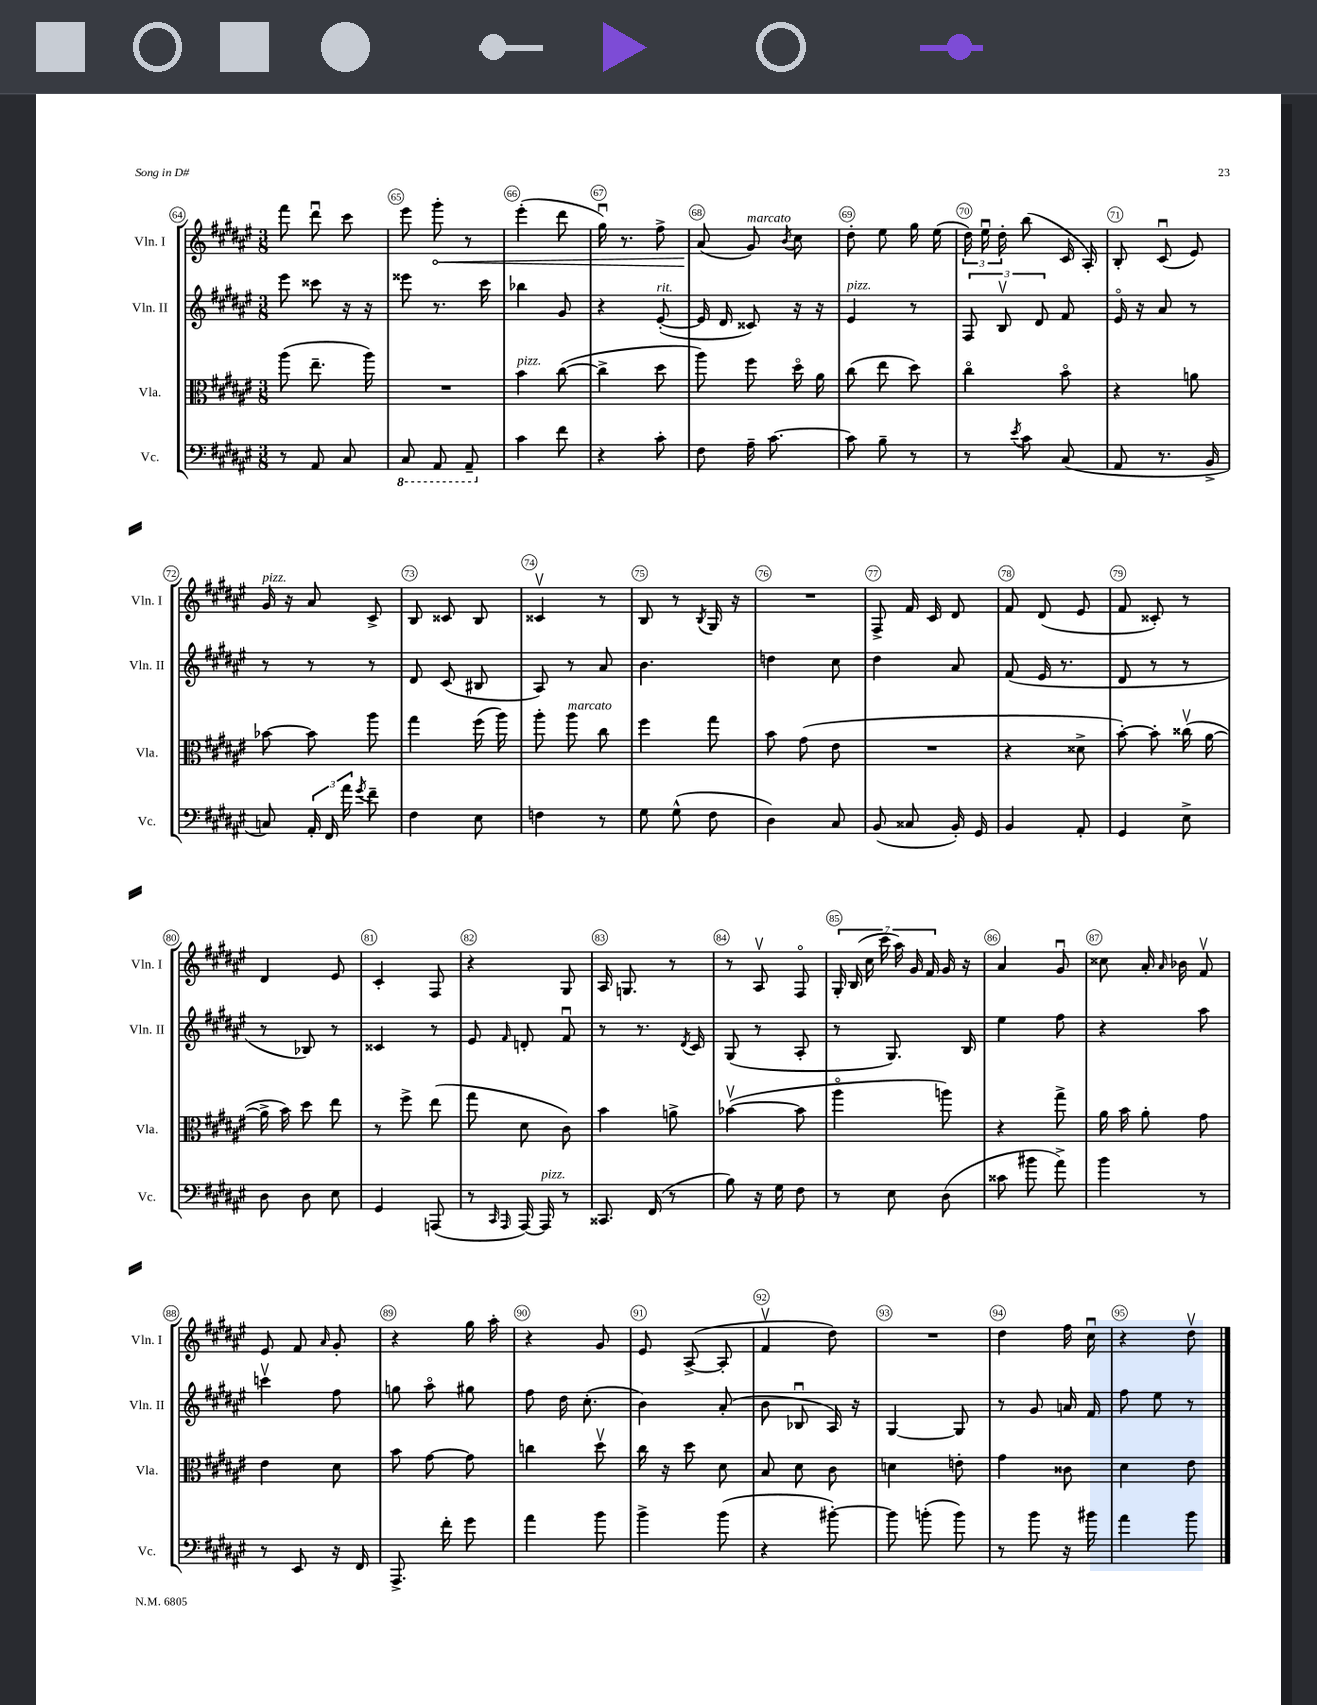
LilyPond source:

<<
\new StaffGroup <<
\new Staff = "s0" \with { instrumentName = "Vln. I" shortInstrumentName = "Vln. I" } {
    \clef treble \key fis \major \numericTimeSignature \time 3/8
    \autoBeamOff fis'''8 dis'''8\downbow cis'''8 |
    eis'''8 \once \override Hairpin.circled-tip = ##t gis'''8-.\< r8 |
    eis'''4-.( dis'''8 |
    gis''16\downbow) r8. fis''8-> |
    ais'8\!( gis'8^\markup { \italic "marcato" }) \acciaccatura { b'8 } cis''8 |
    dis''8-. eis''8 gis''16 eis''16( |
    \tuplet 3/2 { dis''16) eis''16\downbow dis''16-. } b''8( cis'16 ais16-.) |
    b8-. cis'8\downbow( eis'8) |
    gis'16^\markup { \italic "pizz." } r16 ais'8 cis'8-> |
    b8 cisis'8 b8 |
    cisis'4\upbow r8 |
    b8 r8 \acciaccatura { b8 } gis16 r16 |
    R4. |
    fis8-> fis'16 cis'16 dis'8 |
    fis'8 dis'8( eis'8 |
    fis'8 cisis'8-.) r8 |
    dis'4 eis'8 |
    cis'4-. fis8 |
    r4 gis8 |
    ais16 g8. r8 |
    r8 ais8\upbow fis8\flageolet |
    \tuplet 7/4 { gis16-. b16( cis''16 cis'''16 ais''16) gis'16 fis'16 } gis'16 r16 |
    ais'4 gis'8\downbow |
    cisis''8 ais'16-. \grace { ais'16 } bes'16 fis'8\upbow |
    eis'8 fis'8 \grace { ais'16 } gis'8-. |
    r4 gis''16 ais''16-. |
    r4 gis'8 |
    eis'8 ais8~->( ais8-. |
    fis'4\upbow dis''8) |
    R4. |
    dis''4 fis''16 cis''16\downbow |
    r4 dis''8\upbow \bar "|." |
}
\new Staff = "s1" \with { instrumentName = "Vln. II" shortInstrumentName = "Vln. II" } {
    \clef treble \key fis \major \numericTimeSignature \time 3/8
    \autoBeamOff eis'''8 cisis'''8 r16 r16 |
    eisis'''8 r8. cis'''16 |
    bes''4 gis'8 |
    r4 eis'8~-.^\markup { \italic "rit." }( |
    eis'16 dis'16 cisis'8) r16 r16 |
    eis'4^\markup { \italic "pizz." } r8 |
    \tuplet 3/2 { fis8 b8\upbow dis'8 } fis'8 |
    eis'16\flageolet r16 ais'8 r8 |
    r8 r8 r8 |
    dis'8 cis'8( bis8 |
    ais8) r8 ais'8 |
    b'4. |
    d''4 cis''8 |
    dis''4 ais'8 |
    fis'8( eis'16 r8. |
    dis'8 r8 r8 |
    r8 bes8) r8 |
    cisis'4 r8 |
    eis'8 \grace { fis'16 } d'8-. fis'8\downbow |
    r8 r8. \acciaccatura { dis'8 } cis'16 |
    gis8( r8 ais8-. |
    r8 gis8.) b16 |
    eis''4 fis''8 |
    r4 ais''8 |
    c'''4\upbow fis''8 |
    g''8 ais''8\flageolet gis''8 |
    fis''8 dis''16 cis''8.-.( |
    b'4) ais'8-.( |
    b'8 bes8\downbow ais16) r16 |
    gis4~ gis8 |
    r8 gis'8 a'16 fis'16 |
    fis''8 eis''8 r8 \bar "|." |
}
\new Staff = "s2" \with { instrumentName = "Vla." shortInstrumentName = "Vla." } {
    \clef alto \key fis \major \numericTimeSignature \time 3/8
    \autoBeamOff ais''8( eis''8.-- ais''16) |
    R4. |
    b'4^\markup { \italic "pizz." } cis''8~( |
    cis''4-> dis''8 |
    ais''8) fis''8 dis''16\flageolet ais'16 |
    cis''8( eis''8 dis''8) |
    cis''4\flageolet b'8\flageolet |
    r4 a'8 |
    bes'8~ bes'8 ais''8 |
    gis''4 fis''16( ais''16) |
    ais''8-. ais''8^\markup { \italic "marcato" } cis''8 |
    fis''4 gis''8 |
    b'8 gis'8( eis'8 |
    R4. |
    r4 disis'8-> |
    b'8~-.) b'8-. cisis''16\upbow( ais'16~ |
    ais'16-> b'16) dis''8 eis''8 |
    r8 fis''8-> eis''8( |
    gis''8 dis'8 cis'8) |
    b'4 a'8-> |
    bes'4~\upbow( bes'8 |
    ais''4\flageolet a''8) |
    r4 gis''8-> |
    ais'16 b'16 ais'8-. gis'8 |
    eis'4 dis'8 |
    b'8 gis'8~ gis'8 |
    c''4 dis''8\upbow |
    cis''16 r16 dis''8 dis'8 |
    b8 dis'8 cis'8 |
    d'4 e'8-. |
    gis'4 cisis'8 |
    dis'4 eis'8 \bar "|." |
}
\new Staff = "s3" \with { instrumentName = "Vc." shortInstrumentName = "Vc." } {
    \clef bass \key fis \major \numericTimeSignature \time 3/8
    \autoBeamOff r8 ais,8 cis8 |
    \ottava #-1 cis,8 ais,,8 ais,,8-- \ottava #0 |
    cis'4 fis'8 |
    r4 cis'8-. |
    fis8 ais16-- cis'8.~ |
    cis'8 b8-- r8 |
    r8 \acciaccatura { eis'8 } cis'8 cis8( |
    ais,8 r8. b,16-> |
    c8) \tuplet 3/2 { ais,16-. fis,16 ais'16 } \acciaccatura { gis'8 } fis'8-- |
    fis4 eis8 |
    f4 r8 |
    gis8 gis8-^( fis8 |
    dis4) cis8 |
    b,8( cisis8 b,16-.) gis,16 |
    b,4 ais,8-. |
    gis,4 eis8-> |
    dis8 dis8 eis8 |
    gis,4 a,,8( |
    r8 \grace { cis,16 ais,,16 } ais,,16~) ais,,16^\markup { \italic "pizz." } r8 |
    cisis,8. fis,16( r8 |
    b8) r16 gis16 fis8 |
    r8 eis8 dis8( |
    cisis'8 bis'8 ais'8->) |
    b'4 r8 |
    r8 eis,8 r16 fis,16 |
    ais,,8.-> fis'16-. gis'8 |
    ais'4 b'8 |
    b'4-> b'8( |
    r4 bis'8~-.) |
    bis'8 b'8-.( b'8) |
    r8 b'8 r16 bis'16 |
    ais'4 b'8 \bar "|." |
}
>>
>>
\layout { \context { \Score currentBarNumber = #64 \override BarNumber.break-visibility = ##(#f #t #t) barNumberVisibility = #all-bar-numbers-visible \override BarNumber.stencil = #(make-stencil-circler 0.1 0.3 ly:text-interface::print) } }
